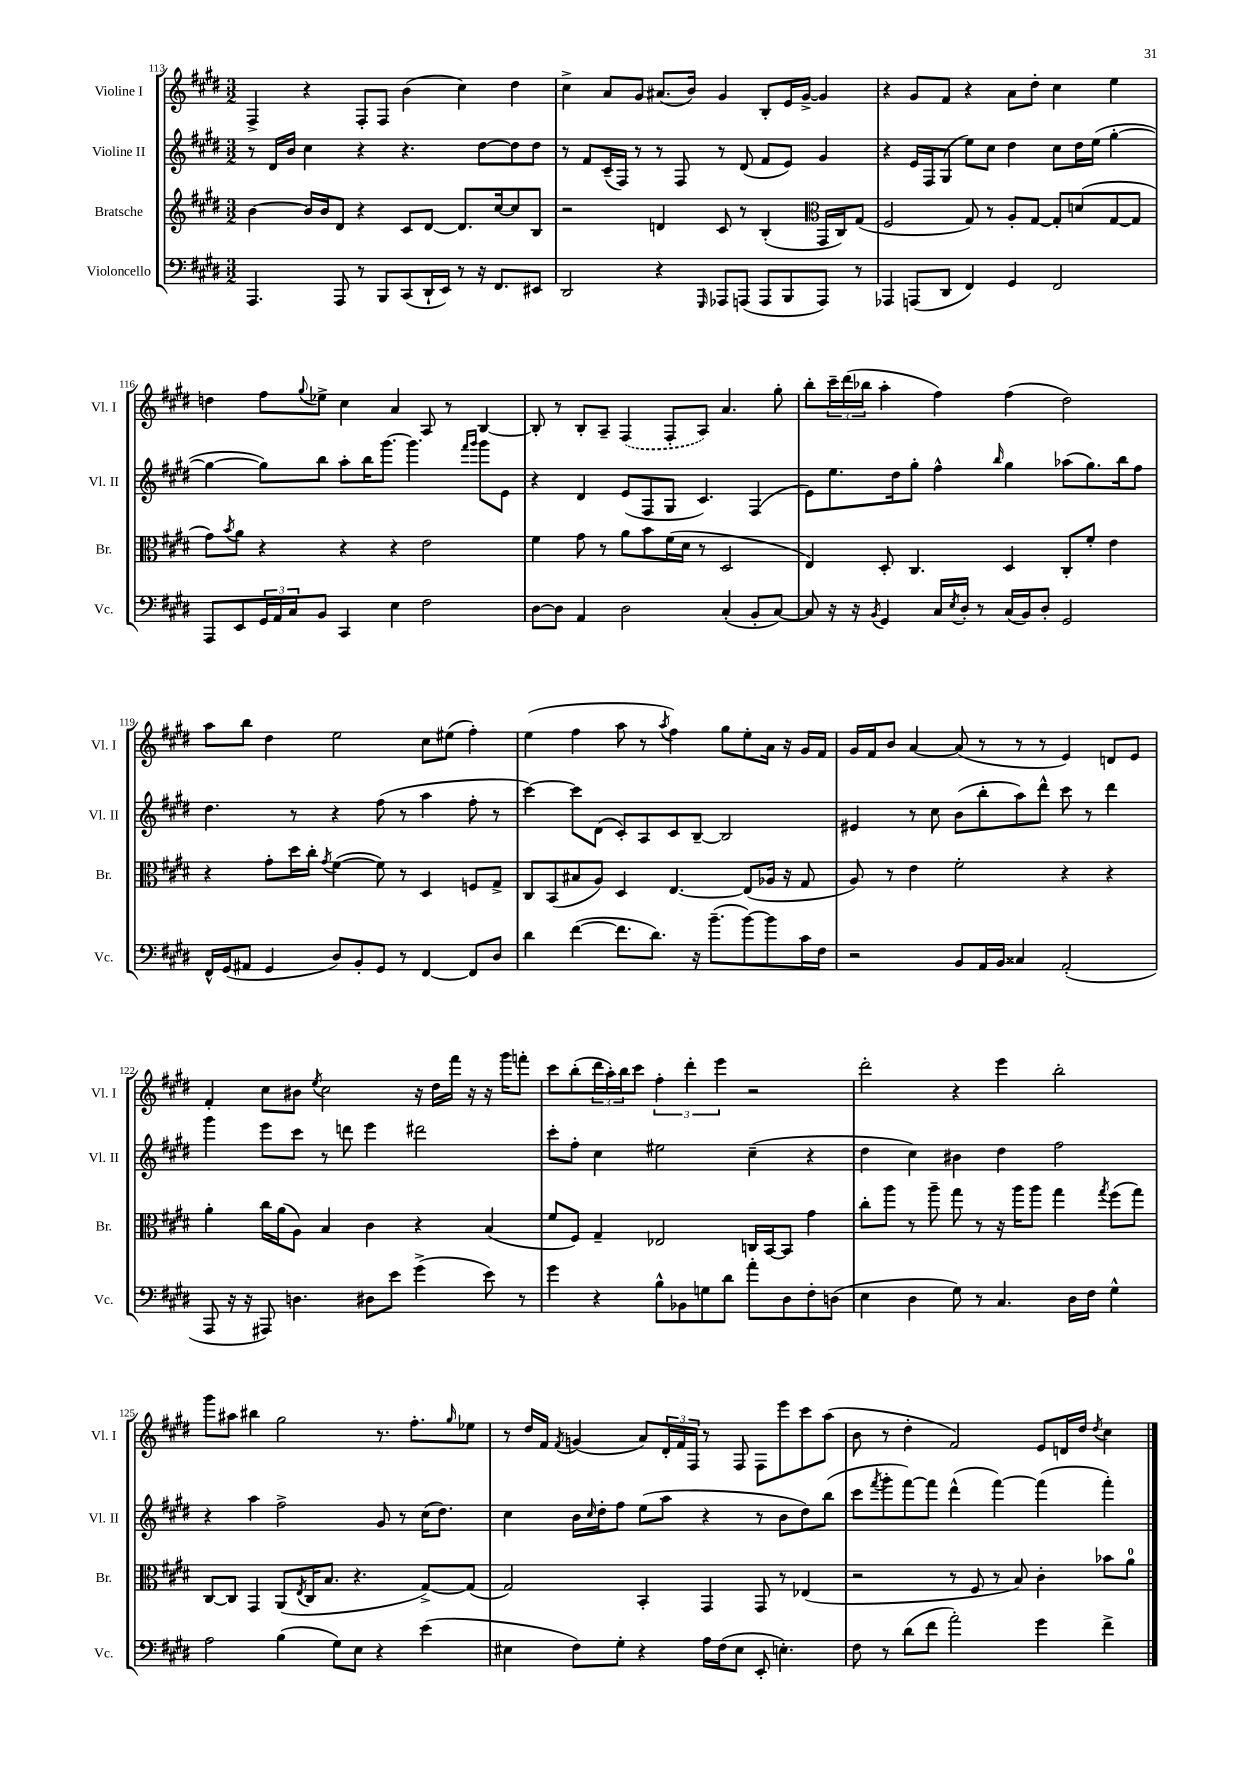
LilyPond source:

<<
\new StaffGroup <<
\new Staff = "s0" \with { instrumentName = "Violine I" shortInstrumentName = "Vl. I" } {
    \clef treble \key e \major \numericTimeSignature \time 3/2
    fis4-> r4 fis8-. fis8 b'4( cis''4) dis''4 |
    cis''4-> a'8 gis'8 ais'8.( b'16) gis'4 b8-. e'16 gis'16~-> gis'4 |
    r4 gis'8 fis'8 r4 a'8 dis''8-. cis''4 e''4 |
    d''4 fis''8 \appoggiatura { gis''8 } ees''8-> cis''4 a'4 a8 r8 b4~ |
    b8-. r8 b8-. a8-- \once \slurDashed fis4( fis8-. a8) a'4. gis''8-. |
    b''8-. \tuplet 3/2 { cis'''16-- dis'''16( bes''16 } a''4-. fis''4) fis''4( dis''2) |
    a''8 b''8 dis''4 e''2 cis''8 eis''8( fis''4-.) |
    e''4( fis''4 a''8 r8 \acciaccatura { a''8 } fis''4) gis''8 e''8-. a'16 r16 gis'16 fis'16 |
    gis'16 fis'16 b'8 a'4~ a'8( r8 r8 r8 e'4) d'8 e'8 |
    fis'4-. cis''8 bis'8 \acciaccatura { e''8 } cis''2 r16 dis''16 fis'''16 r16 r16 gis'''16 f'''8-. |
    cis'''8 b''8-.( \tuplet 3/2 { dis'''16 a''16-.) b''16 } cis'''8 \tuplet 3/2 { fis''4-. dis'''4-. e'''4 } r2 |
    dis'''2-. r4 e'''4 b''2-. |
    gis'''8 ais''8 bis''4 gis''2 r8. fis''8.-. \grace { gis''16 } ees''8 |
    r8 dis''16 fis'16 \acciaccatura { fis'8 } g'4( a'8) \tuplet 3/2 { dis'16-. fis'16 fis16 } r8 fis8 fis8 e'''8 cis'''8 a''8( |
    b'8 r8 dis''4-. fis'2) e'8 d'16 dis''16 \acciaccatura { dis''8 } cis''4 \bar "|." |
}
\new Staff = "s1" \with { instrumentName = "Violine II" shortInstrumentName = "Vl. II" } {
    \clef treble \key e \major \numericTimeSignature \time 3/2
    r8 dis'16 b'16 cis''4 r4 r4. dis''8~ dis''8 dis''8 |
    r8 fis'8 cis'16--( fis16) r8 r8 fis8 r8 dis'8( fis'8 e'8) gis'4 |
    r4 e'16 fis16 gis8( e''8) cis''8 dis''4 cis''8 dis''16 e''16( gis''4~-. |
    gis''4~ gis''8) b''8 a''8-. b''16 gis'''8.~ gis'''4. \grace { fis'''16 gis'''16 } gis'''8 e'8 |
    r4 dis'4 e'8( fis8 gis8 cis'4.) fis4( |
    e'8) e''8. dis''16 gis''8-. fis''4-^ \grace { b''16 } gis''4 aes''8( gis''8.) b''16 fis''8 |
    dis''4. r8 r4 fis''8( r8 a''4 fis''8-. r8 |
    cis'''4~) cis'''8 dis'8( cis'8-.) a8 cis'8 b8~-- b2 |
    eis'4 r8 cis''8 b'8( b''8-. a''8) dis'''8-^ cis'''8 r8 dis'''4 |
    gis'''4 e'''8 cis'''8 r8 d'''8 e'''4 dis'''2 |
    cis'''8-. fis''8-. cis''4 eis''2 cis''4--( r4 |
    dis''4 cis''4) bis'4 dis''4 fis''2 |
    r4 a''4 fis''2-> gis'8 r8 cis''16( dis''8.) |
    cis''4 b'16 \grace { cis''16 } dis''16-. fis''8 e''8( a''8 r4 r8 b'8 dis''8) b''8( |
    cis'''8 \acciaccatura { fis'''8 } gis'''8-. fis'''8~) fis'''8 dis'''4-^( fis'''4~) fis'''4( fis'''4-.) \bar "|." |
}
\new Staff = "s2" \with { instrumentName = "Bratsche" shortInstrumentName = "Br." } {
    \clef treble \key e \major \numericTimeSignature \time 3/2
    b'4~ b'16 b'16 dis'8 r4 cis'8 dis'8~ dis'8. cis''16~ cis''8 b8 |
    r2 d'4 cis'8 r8 b4-.( \clef alto gis,16 cis16) gis8( |
    fis2 gis8) r8 a8-. gis8~ gis8-. d'8( gis8~ gis8 |
    gis'8) \acciaccatura { b'8 } a'8 r4 r4 r4 e'2 |
    fis'4 gis'8 r8 a'8 b'8 fis'16( dis'16 r8 dis2 |
    e4) dis8-. cis4. dis4 cis8-. fis'8-. e'4 |
    r4 gis'8-. dis''16 cis''16-. \acciaccatura { gis'8 } fis'4~( fis'8) r8 dis4 f8 gis8-> |
    cis8 b,8( bis8 a8) dis4 e4.~ e8( aes16 r16 gis8 |
    a8) r8 e'4 fis'2-. r4 r4 |
    a'4-. cis''16 a'16( a8) b4 cis'4 r4 b4( |
    fis'8 fis8) gis4-- ees2 c16 b,16~ b,8 gis'4 |
    cis''8-. a''8 r8 a''8-- gis''8 r8 r16 a''16 a''8 gis''4 \acciaccatura { gis''8 } fis''8( gis''8) |
    cis8~ cis8 gis,4 a,8( \acciaccatura { e8 } cis16 b8. r4. gis8~->) gis8( |
    gis2) b,4-. gis,4 gis,8 r8 ees4( |
    r2 r8 fis8 r8 b8) cis'4-. bes'8 a'8-0 \bar "|." |
}
\new Staff = "s3" \with { instrumentName = "Violoncello" shortInstrumentName = "Vc." } {
    \clef bass \key e \major \numericTimeSignature \time 3/2
    a,,4. a,,8 r8 b,,8 cis,8( dis,16-! e,16) r8 r16 fis,8. eis,8 |
    dis,2 r4 \grace { gis,,16 } aes,,8 a,,8( a,,8 b,,8 a,,8) r8 |
    aes,,4 a,,8( dis,8 fis,4) gis,4 fis,2 |
    a,,8 e,8 \tuplet 3/2 { gis,16 a,16 cis16 } b,8 cis,4 e4 fis2 |
    dis8~ dis8 a,4 dis2 cis4-.( b,8-. cis8~) |
    cis8 r16 r16 \acciaccatura { b,8 } gis,4 cis16 \acciaccatura { e8 } dis16-. r8 cis16( b,16) dis8-. gis,2 |
    fis,16-^ gis,16( ais,8 gis,4 dis8) b,8-. gis,8 r8 fis,4~ fis,8 dis8 |
    dis'4 fis'4~( fis'8. dis'8.) r16 b'8.--( b'8~) b'8 cis'16 fis16 |
    r2 b,8 a,16 b,16 cisis4 a,2-.( |
    a,,8 r16 r16 ais,,8) d4. dis8 e'8 gis'4->( e'8) r8 |
    gis'4 r4 b8-^ bes,8 g8 dis'8 a'8-. dis8 fis8-. d8( |
    e4 dis4 gis8) r8 cis4. dis16 fis16 gis4-^ |
    a2 b4( gis8) e8 r4 e'4( |
    eis4 fis8) gis8-. r4 a16 fis16( eis8 e,8-. e4.-.) |
    fis8 r8 dis'8( fis'8 a'2-.) gis'4 fis'4-> \bar "|." |
}
>>
>>
\layout { \context { \Score currentBarNumber = #113 } }
